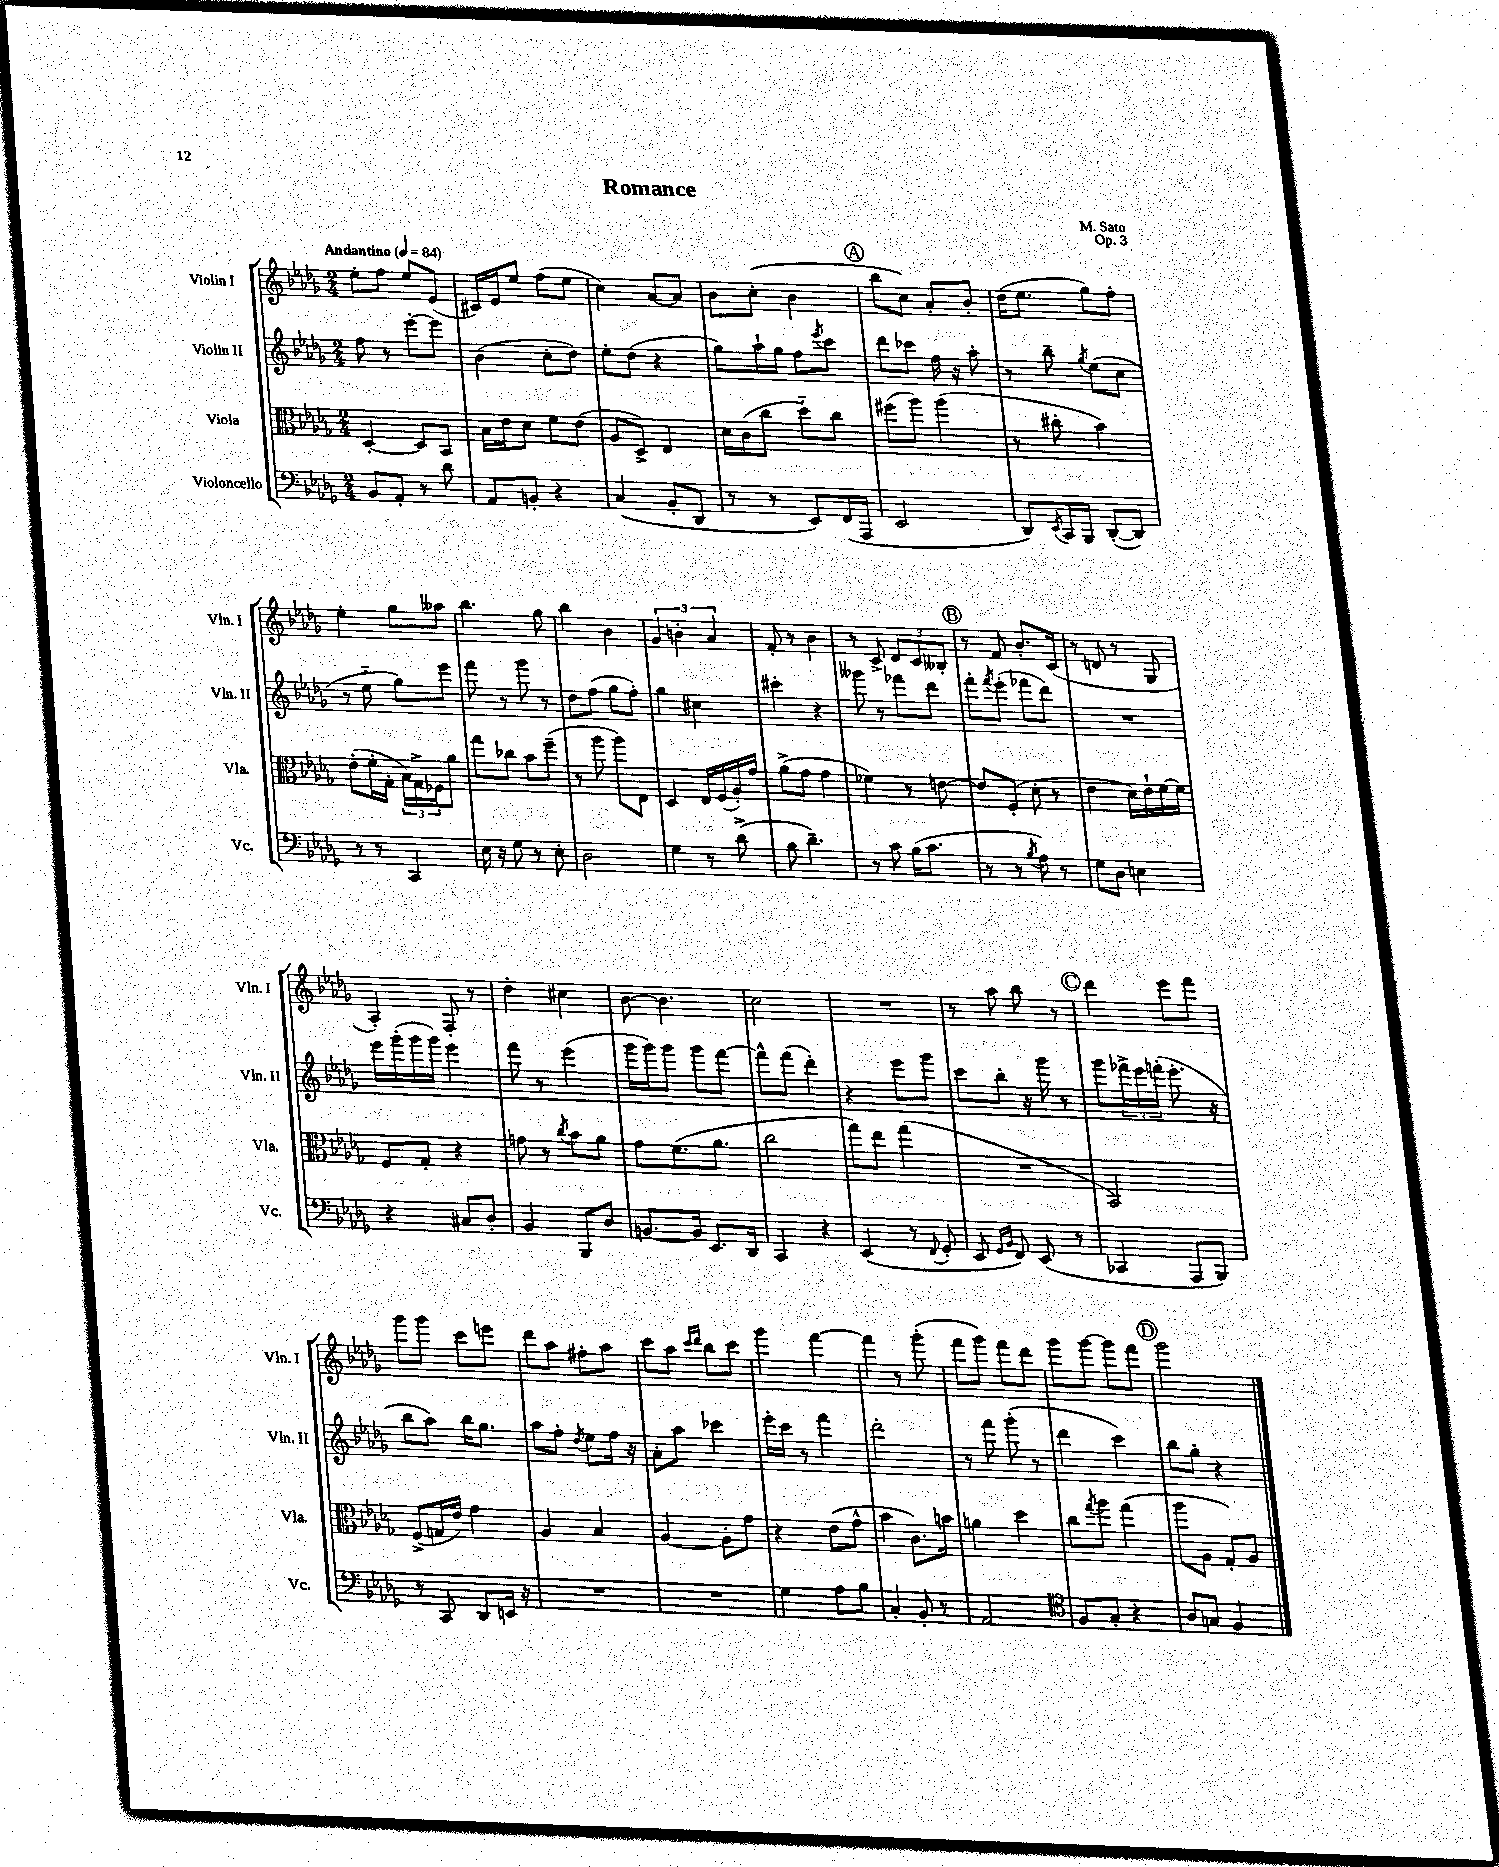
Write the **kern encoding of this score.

**kern	**kern	**kern	**kern
*staff4	*staff3	*staff2	*staff1
*clefF4	*clefC3	*clefG2	*clefG2
*k[b-e-a-d-g-]	*k[b-e-a-d-g-]	*k[b-e-a-d-g-]	*k[b-e-a-d-g-]
*M2/4	*M2/4	*M2/4	*M2/4
*MM84	*MM84	*MM84	*MM84
8BB-/L	[4D-'/	8ff\	8ee-'\L
8AA-'/J	.	8r	8ff\J
8r	8D-/]L	[8eee-'\L	8ee-/L
8d-\	8BB-/J	8eee-\]J	(8e-/J
=	=	=	=
8AA-/L	16B-\LL	(4b-\	16c#/LL)
.	16e-\J	.	16e-/J
8BB'/J	8d-\J	.	8ee-/J
4r	8f\L	8cc'\L	(8ff\L
.	(8e-\J	8dd-\J)	8ee-\J
=	=	=	=
(4C/	8A-/L	8ee-'\L	4cc\)
.	8D-^/J)	(8dd-\J	.
8BB-'/L	4E-/	4r	[8a-/L
8DD-/J	.	.	8a-/]J
=	=	=	=
8r	16d-\LL	8gg-\L)	8b-\L
.	(16c\J	.	.
8r	8cc\J	16aa-`\L	(8cc'\J
.	.	16gg-\JJ	.
8EE-/L)	8dd-'~\L)	8ff\L	4b-\
.	.	8qeee-/	.
(16FF/L	8cc\J	8ccc\J	.
16AAA-/JJ	.	.	.
=	=	=	=
2EE-/	(8ff#\L	8ddd-\L	8bb-\L
.	8aa-\J)	8ccc-\J	8cc\J)
.	(4aa-\	16ff\	8a-'/L
.	.	16r	.
.	.	8aa-'\	8b-'/J
=	=	=	=
8DD-/L)	8r	8r	(16dd-\LK
.	.	.	8.ee-\J
8qEE-/	.	.	.
16CC/L	8cc#'\	8bb-~\	.
16BBB-/JJ	.	.	.
.	.	8qgg-/	.
([8DD-'/L	4b-\)	(8ee-\L	8gg-\L)
8DD-/]J)	.	8cc\J	8ff'\J
=	=	=	=
8r	(8e-'\L	8r	4ee-'\
8r	16f'\L	8ee-'~\	.
.	16G-'\JJ	.	.
4CC/	24B-\LL)	8gg-\L)	8gg-\L
.	24G-^\	.	.
.	24F-\J	.	.
.	8a-\J	8eee-\J	8aa--\J
=	=	=	=
16E-\	8gg-\L	8fff\	4.bb-\
16r	.	.	.
8G-\	8cc-\J	8r	.
8r	8b-\L	8ggg-\	.
8E-'\	(8ff~\J	8r	8gg-\
=	=	=	=
2D-\	8r	8dd-\L	4bb-\
.	8aa-\	(8ff\J	.
.	8aa-\L)	8gg-\L	4b-\
.	8E-\J	8ff'\J)	.
=	=	=	=
4G-\	4D-/	4gg-\	6g-/
.	.	.	6b'\
8r	16E-/LL	4cc#\	.
.	(16F/	.	.
.	.	.	6a-/
(8d-^\	16A-'/)	.	.
.	16g-/JJ	.	.
=	=	=	=
8B-\	(8a-^\L	4ccc#'\	8f'/
4.d-~\)	8g-\J	.	8r
.	4g-\	4r	4b-\
=	=	=	=
8r	4f-\)	8ggg--\	8r
8c\	.	8r	8c^/
(16B-\LK	8r	8fff-\L	12d-/L
8.c\J	.	.	.
.	.	.	12c/
.	[8e\	8ddd-\J	.
.	.	.	12B--'/J
=	=	=	=
8r	8e/]L	8fff'\L	8r
.	.	8qfff/	.
8r	(8F'/J	(8eee-'\J	8f/
8qB-/	.	.	.
8A-\)	8d-'\	8fff-\L	8.b-'/L
8r	8r	8ddd-\J)	.
.	.	.	(16c/Jk
=	=	=	=
8G-\L	4e-\	2r	8r
8D-\J	.	.	8d/
4E\	16d-\LL)	.	8r
.	16e-`\	.	.
.	[16f\	.	8G-/
.	16f\]JJ	.	.
=	=	=	=
4r	8F/L	16eee-\LL	4A-'/)
.	.	(16ggg-'\	.
.	8G-'/J	16ggg-\	.
.	.	16ggg-\JJ)	.
8C#/L	4r	4eee-\	8F'/
8D-'/J	.	.	8r
=	=	=	=
4BB-/	8g\	8fff\	4dd-'\
.	8r	8r	.
.	8qcc/	.	.
8BBB-/L	8b-\L	(4eee-\	4cc#\
8D-/J	8a-\J	.	.
=	=	=	=
[8.BB/L	8g-\L	16ggg-\LL	[8b-\
.	.	16ggg-\J)	.
.	(8.f\	8ggg-\J	4.b-\]
16BB/]Jk	.	.	.
8.EE-/L	.	8ggg-\L	.
.	8.a-\J	.	.
.	.	[8fff\J	.
16DD-/Jk	.	.	.
=	=	=	=
4CC/	2cc\	8fff^^\]L	2cc\
.	.	(8fff\J	.
4r	.	4ddd-'\)	.
=	=	=	=
(4EE-/	8gg-\L)	4r	2r
.	8ee-\J	.	.
8r	(4gg-\	8eee-\L	.
8qqFF/	.	.	.
8GG-'/	.	8ggg-\J	.
=	=	=	=
8EE-/	2r	8ccc\L	8r
16qqGG-/LL	.	.	.
16qqBB-/JJ	.	.	.
8FF/)	.	8bb-'\J	8aa-\
(8EE-/	.	16r	8bb-\
.	.	16ggg-\	.
8r	.	8r	8r
=	=	=	=
4CC-/	2BB-/)	8ggg-\L	4ddd-\
.	.	24fff-^\L	.
.	.	24eee-\	.
.	.	(24fff'\JJ	.
8AAA-/L	.	8.eee-'\	8eee-\L
8BBB-/J)	.	.	8fff\J
.	.	16r	.
=	=	=	=
8r	(8F^/L	8bb-\L	8ggg-\L
8CC/	16G/L	8aa-\J)	8ggg-\J
.	16e-/JJ)	.	.
8DD-/L	4g-\	16bb-\LK	8ccc\L
.	.	8.gg-\J	.
16EE/Jk	.	.	8eee\J
16r	.	.	.
=	=	=	=
2r	4A-/	8aa-\L	8ddd-\L
.	.	8ff'\J	8aa-\J
.	.	8qdd-/	.
.	4B-/	8ee-\L	8ff#'\L
.	.	16ff\Jk	8aa-\J
.	.	16r	.
=	=	=	=
2r	[4A-/	8a-'\L	8ccc\L
.	.	8aa-\J	8aa-\J
.	.	.	16qqccc/LL
.	.	.	16qqddd-/JJ
.	8A-'\]L	4ccc-\	8bb-\L
.	8g-\J	.	8ccc\J
=	=	=	=
4G-\	4r	16eee-'\LL	4ggg-\
.	.	16ccc\JJ	.
.	.	8r	.
8A-\L	(8e-\L	4fff\	[4fff\
8B-\J	8g-^^\J	.	.
=	=	=	=
4C'/	4b-\	2ddd-'\	4fff\]
8BB-'/	8.c\L)	.	8r
8r	.	.	(8ggg-'\
.	16b\Jk	.	.
=	=	=	=
2AA-/	4a\	8r	8fff\L
.	.	8fff\	8ggg-\J)
.	4dd-\	(8ggg-'\	8fff\L
.	.	8r	8ddd-\J
=	=	=	=
*clefC4	*	*	*
8F/L	8cc\L	4ddd-\	8ggg-\L
.	8qgg-/	.	.
8G-'/J	8aa-\J	.	[8ggg-\J
4r	(4gg-\	4ccc\)	8ggg-\]L
.	.	.	8fff\J
=	=	=	=
8A-/L	8aa-\L	8bb-\L	2ggg-\
8G/J	8A-\J	8gg-'\J	.
4F/	8G-'/L)	4r	.
.	8A-/J	.	.
==	==	==	==
*-	*-	*-	*-
